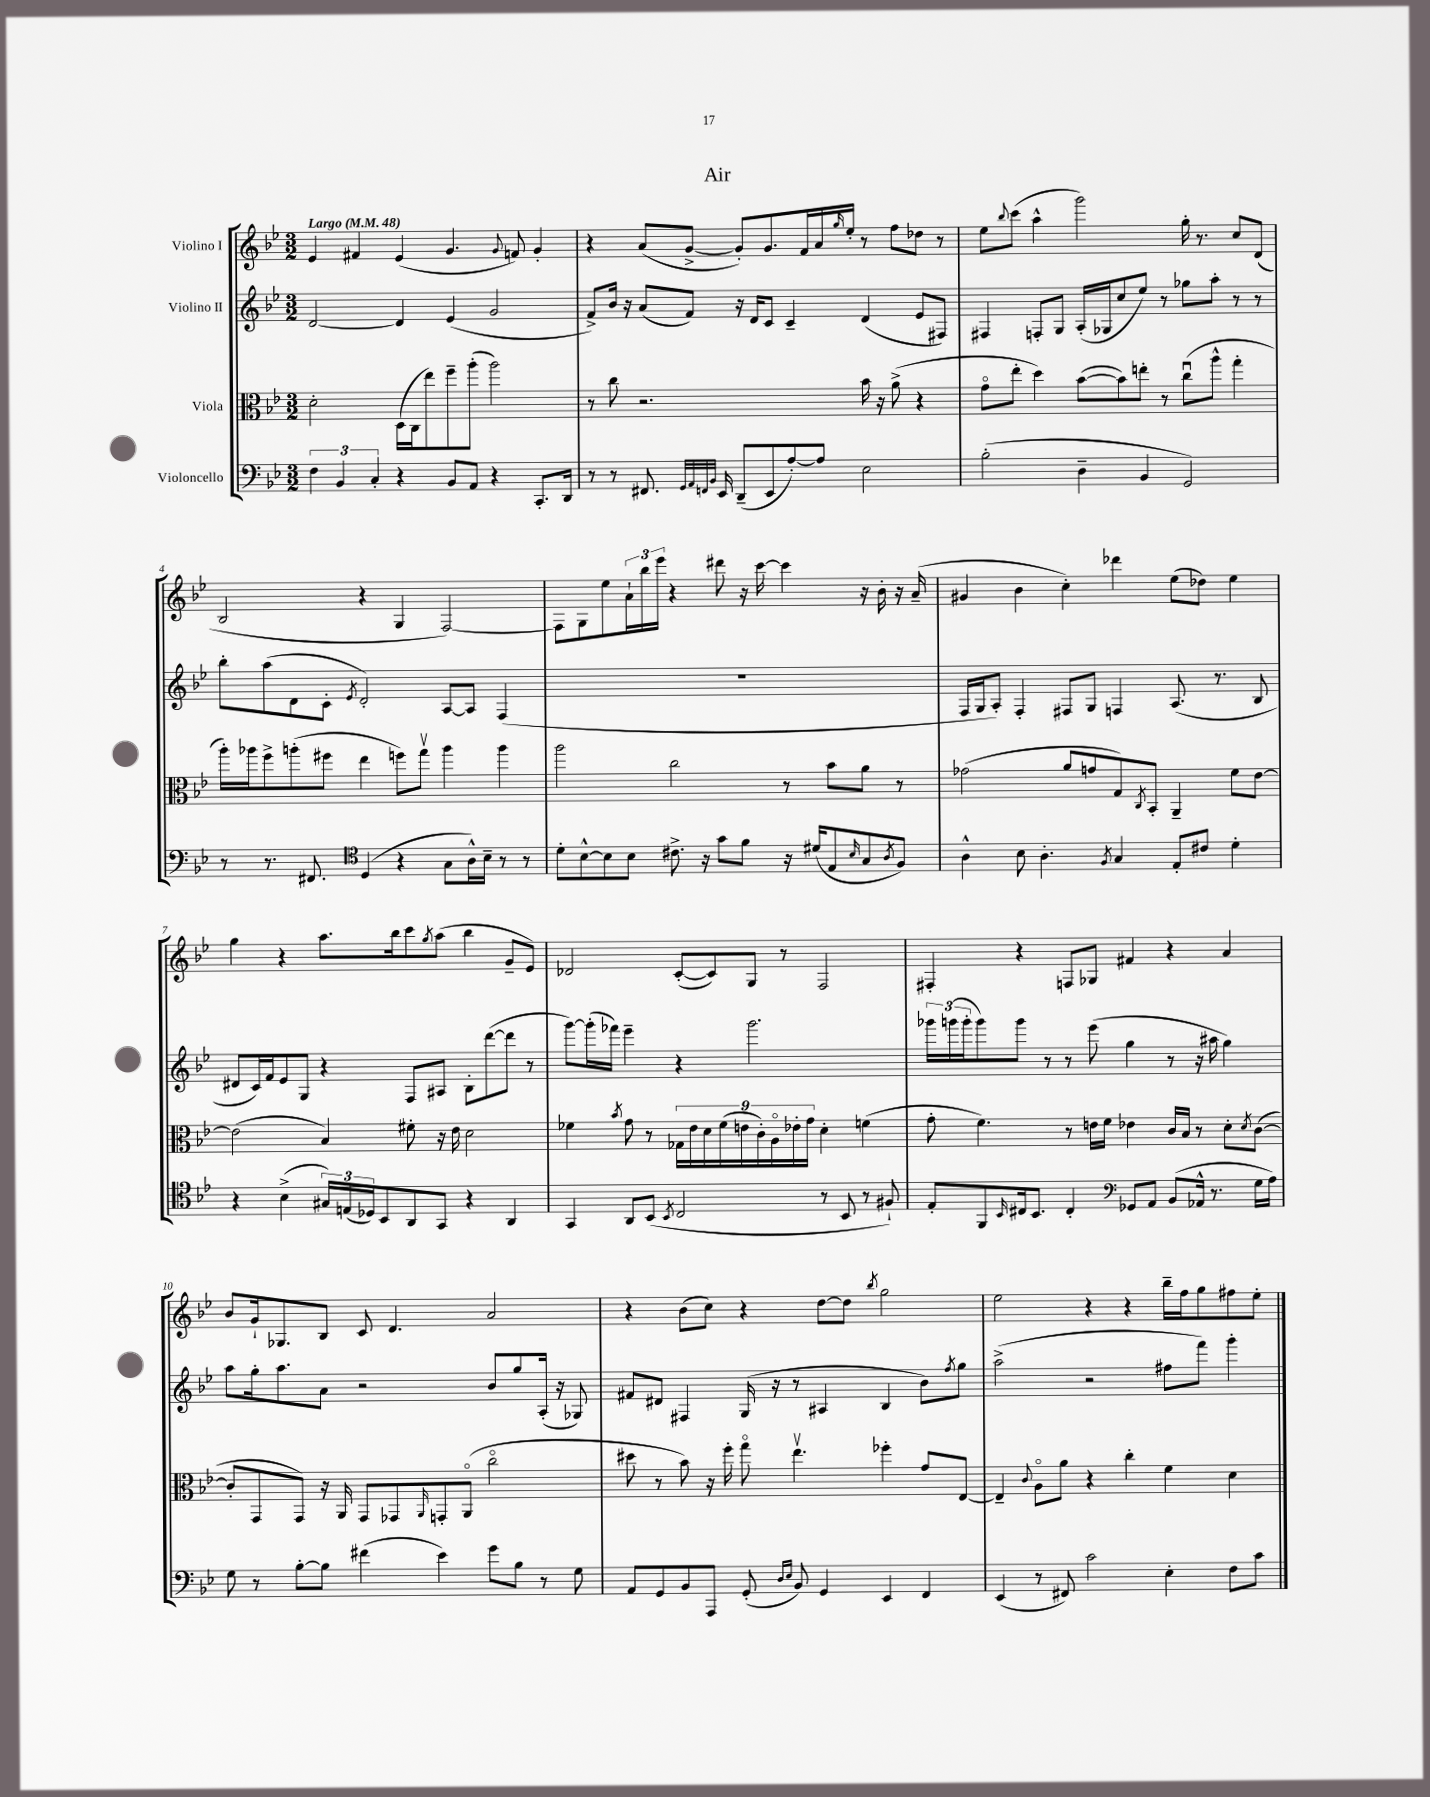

**kern	**kern	**kern	**kern
*staff4	*staff3	*staff2	*staff1
*clefF4	*clefC3	*clefG2	*clefG2
*k[b-e-]	*k[b-e-]	*k[b-e-]	*k[b-e-]
*M3/2	*M3/2	*M3/2	*M3/2
*MM48	*MM48	*MM48	*MM48
6F	2d'	[2d	4e-
6BB-	.	.	.
.	.	.	4f#
6C'	.	.	.
4r	(16D	4d]	(4e-
.	16C	.	.
.	8ee-)	.	.
8BB-	8ff~	(4e-	4.g
8AA	(8aa'	.	.
4r	2aa)	2g	.
.	.	.	8qqg
.	.	.	8f)
8.CC'	.	.	4g'
16DD	.	.	.
=	=	=	=
8r	8r	8f^)	4r
8r	8cc	16b-	.
.	.	16r	.
8.FF#	2.r	(8a	(8a
.	.	8f)	[8g^
32qqGG	.	.	.
32qqAA	.	.	.
32qqFF	.	.	.
32qqBB-	.	.	.
16EE-	.	.	.
(8DD~	.	16r	8g'])
.	.	16d	.
8EE-	.	8c	8.g
[8A')	.	4c~	.
.	.	.	16f
8A]	.	.	16a
.	.	.	16qqgg
.	.	.	16ee-'
2E-	16b-	(4d	8r
.	16r	.	.
.	(8a^	.	8ff
.	4r	8e-	8dd-
.	.	8F#)	8r
=	=	=	=
(2B-'	8go	4F#	8ee-
.	.	.	8qqbb-
.	8ee-'	.	(8ccc
.	4dd)	8F'	4aa^^
.	.	8G	.
4D~	([8b-	(16A'	2ggg)
.	.	16G-	.
.	8b-])	8cc	.
4BB-	8ee'	8ee-)	.
.	8r	8r	.
2GG)	(8ccu	8gg-	16gg'
.	.	.	8.r
.	8aa^^	8aa'	.
.	4gg'	8r	8cc
.	.	8r	(8d
=	=	=	=
8r	16aa')	8bb-'	2B-
.	16aa-	.	.
8.r	8ff^	(8aa	.
.	(8aa'	8d	.
8.FF#	.	.	.
.	8ff#	8c'	.
*clefC4	*	*	*
.	.	8qe-	.
(4D	4ee-	2d')	4r
4r	8ff)	.	4G
.	8ggv	.	.
8G	4aa	[8A	[2F)
16A^^)	.	8A]	.
16B-~	.	.	.
8r	4aa	(4F	.
8r	.	.	.
=	=	=	=
8d'	2aa	1.r	8F]
[8B-^^	.	.	8G
8B-]	.	.	8ee-
8B-	.	.	24a`
.	.	.	24bb-
.	.	.	24eee-
8.c#^	2cc	.	4r
16r	.	.	.
8g	.	.	8ddd#
8f	.	.	16r
.	.	.	[16ccc
16r	8r	.	4ccc]
(16d#	.	.	.
8E-	8b-	.	.
16qqB-	.	.	.
8G	8a	.	16r
.	.	.	16b-'
8qA	.	.	.
8F)	8r	.	16r
.	.	.	(16a~
=	=	=	=
4A^^	(2g-	16F	4g#
.	.	16G	.
.	.	8A')	.
8B-	.	4F'	4b-
4.A'	.	.	.
.	8a	8F#	4cc')
.	8g	8G	.
8qF	.	.	.
4G	8G)	4F	4ddd-
.	8qC	.	.
.	8BB-'	.	.
8E-'	4AA~	(8.A	(8ee-
8c#	.	.	8dd-)
.	.	8.r	.
4d'	8f	.	4ee-
.	[8e-	8B-	.
=	=	=	=
4r	(2e-]	8d#	4gg
.	.	16c)	.
.	.	16f	.
(4B-^	.	8e-	4r
.	.	8G	.
24G#)	4B-)	4r	8.aa
(24E	.	.	.
24D-)	.	.	.
8BB-	.	.	.
.	.	.	16bb-
8AA	8f#'	8F	8ccc
.	.	.	8qgg
8GG	16r	8A#	(8aa
.	16e-	.	.
4r	2d	8B-'	4bb-
.	.	([8ddd	.
4AA	.	8ddd]	8g~
.	.	8r	8e-)
=	=	=	=
4GG	4f-	[8ggg)	2d-
.	.	(16ggg']	.
.	.	16fff-)	.
.	8qb-	.	.
8AA	8g	4eee-~	.
(8BB-	8r	.	.
8qBB-	.	.	.
2C	18G-	4r	([8c'
.	18e-	.	.
.	18d	.	.
.	.	.	8c])
.	(18f-	.	.
.	18e	.	.
.	.	2.ggg	8G
.	18c')	.	.
.	18Ao	.	.
.	.	.	8r
.	18e-'	.	.
.	18g	.	.
8r	4d'	.	2F
8BB-	.	.	.
8r	(4f	.	.
8F#`)	.	.	.
=	=	=	=
8E-'	8g'	24ggg-	4F#'
.	.	(24ggg	.
.	.	24ggg'	.
8FF	4.f)	8ggg)	.
16qqBB-	.	.	.
16C#	.	8ggg	4r
8.BB-	.	.	.
.	.	8r	.
4C#'	8r	8r	8F
.	16e	(8eee-	8G-
.	16f	.	.
*clefF4	*	*	*
8GG-	4e-	4gg	4f#
8AA	.	.	.
(8BB-	16c	8r	4r
.	16B-	.	.
16AA-^^	8r	16r	.
8.r	.	16aa#	.
.	8d'	4gg)	4a
.	8qd	.	.
16G	([8c	.	.
16A)	.	.	.
=	=	=	=
8G	8c']	8aa	8b-
8r	8GG	16gg'	16g`
.	.	8.aa	8.G-
[8B-'	8GG)	.	.
8B-]	16r	8a	8B-
.	16AA	.	.
(4f#	8GG	2r	8c
.	8GG-	.	4.d
.	16qqAA	.	.
4e-)	8GG'	.	.
.	(8AAo	.	.
8g	2cco	8b-	2a
8B-	.	8gg	.
8r	.	(16A'	.
.	.	16r	.
8G	.	8G-)	.
=	=	=	=
8AA	8dd#	8f#	4r
8GG	8r	8d#	.
8BB-	8b-)	4F#	(8b-
8AAA	16r	.	8cc)
.	16ff'	.	.
(8GG'	8ggo	(16G	4r
.	.	16r	.
16qqD	.	.	.
16qqE-	.	.	.
8BB-)	4.ee-v	8r	.
4GG	.	4A#	[8dd
.	.	.	8dd]
.	.	.	8qbb-
4EE-	4ff-'	4B-	2gg
4FF	8g	8b-)	.
.	.	8qff	.
.	[8E-	8gg	.
=	=	=	=
(4EE-	4E-~]	(2aa^	2ee-
.	8qqc	.	.
8r	8Ao	.	.
8FF#)	8a	.	.
2c	4r	2r	4r
.	4cc'	.	4r
4E-'	4f	8ff#	16bb-~
.	.	.	16ff
.	.	8fff)	8gg
8F	4d	4ggg'	8ff#
8c	.	.	8ee-'
==	==	==	==
*-	*-	*-	*-
